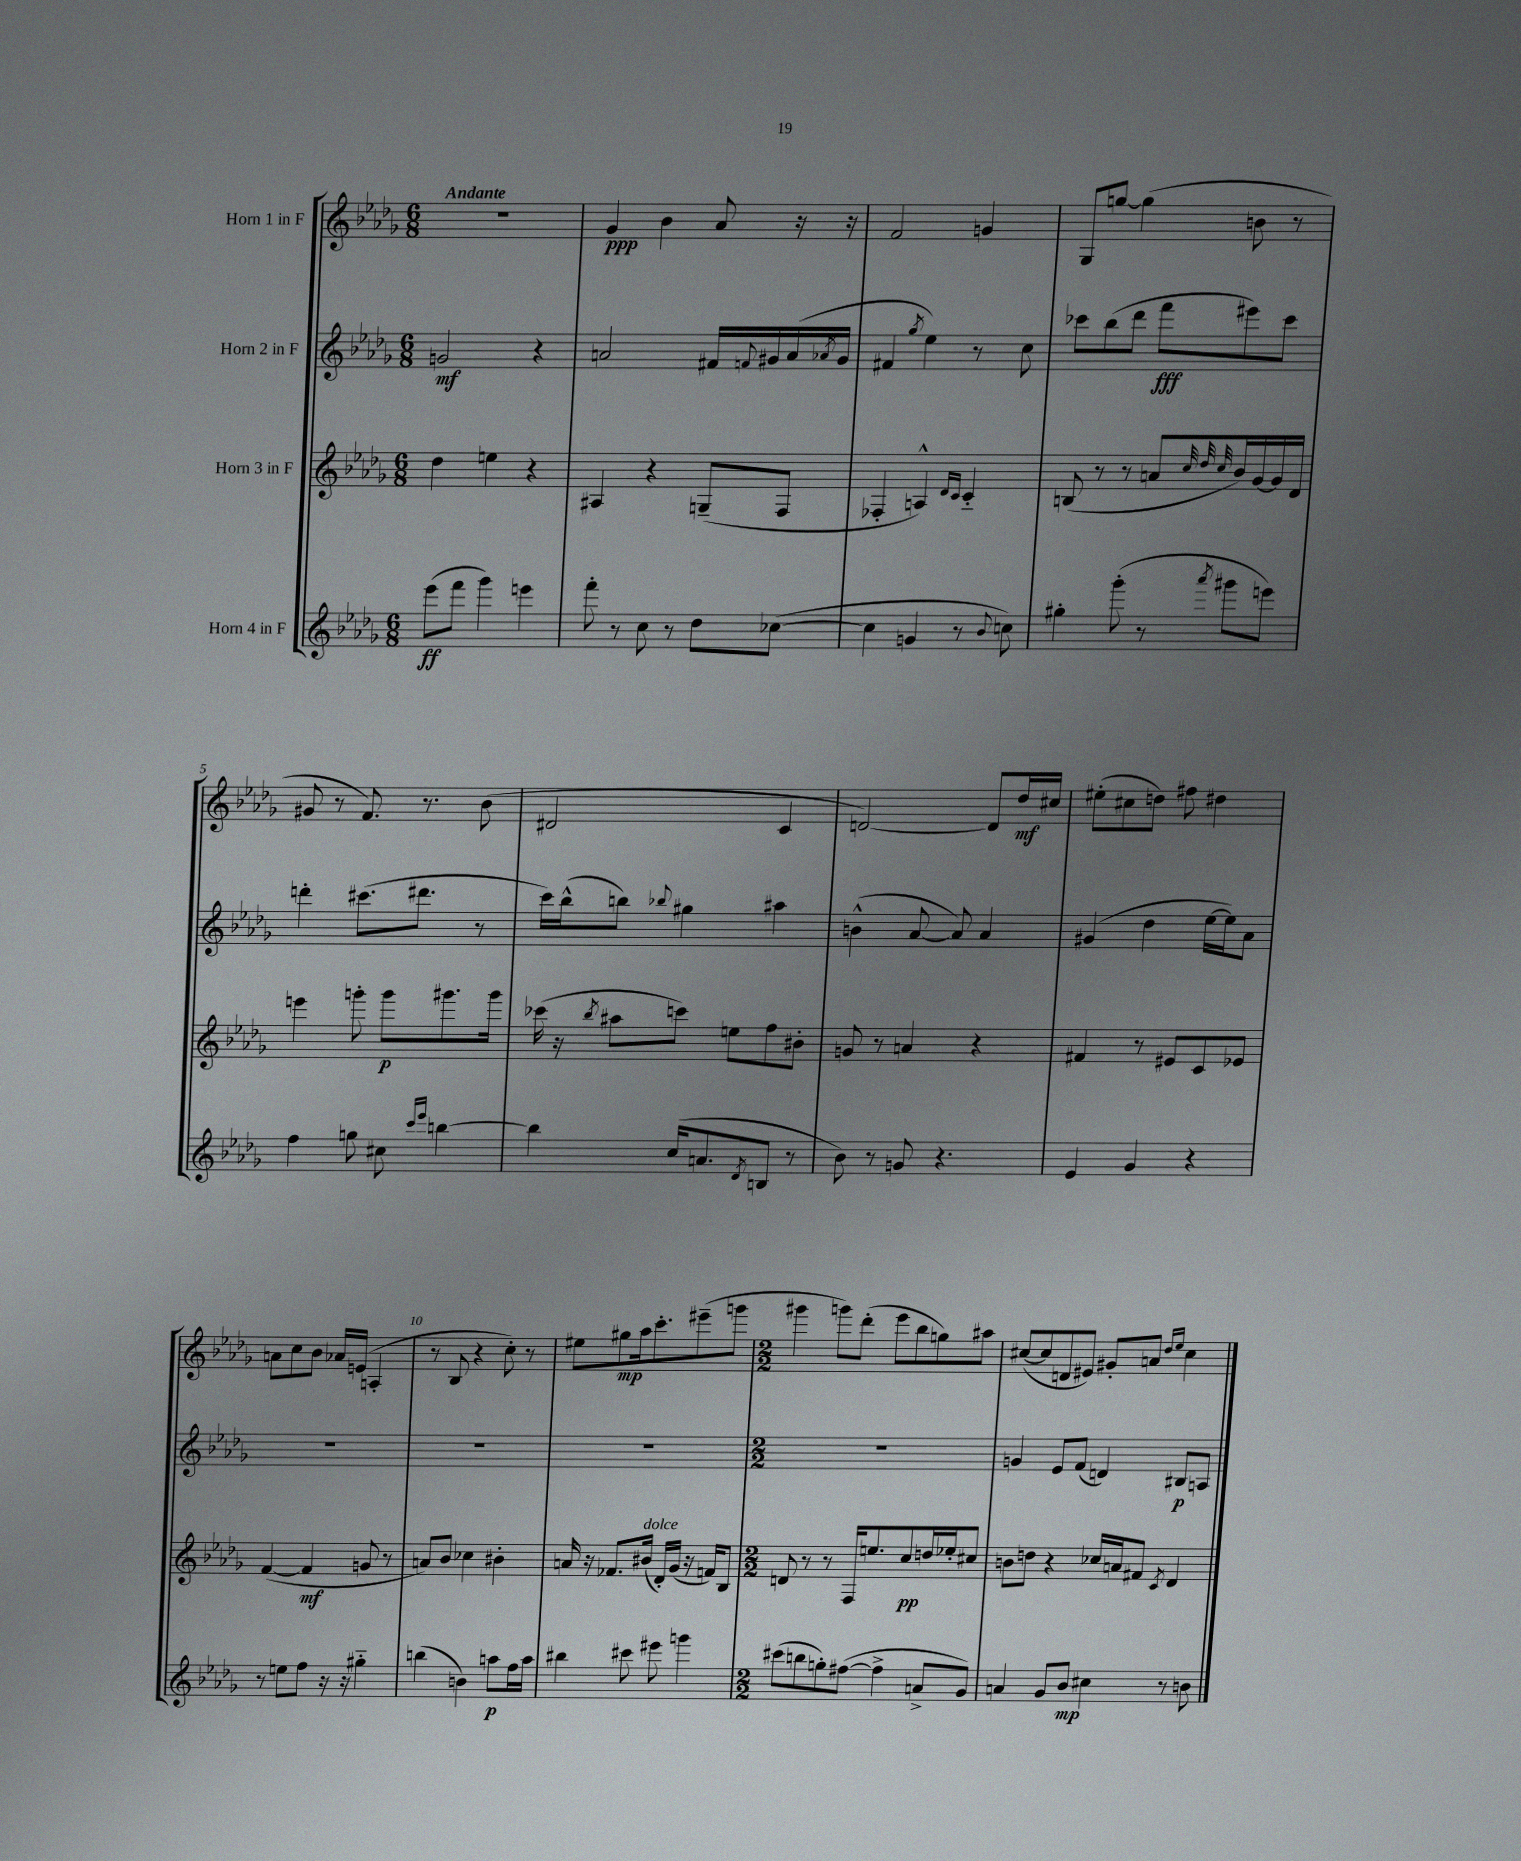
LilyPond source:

<<
\new StaffGroup <<
\new Staff = "s0" \with { instrumentName = "Horn 1 in F" } {
    \clef treble \key des \major \numericTimeSignature \time 6/8 \tempo "Andante"
    R2. |
    ges'4\ppp bes'4 aes'8 r16 r16 |
    f'2 g'4 |
    ges8 g''8~ g''4( b'8 r8 |
    gis'8 r8 f'8.) r8. bes'8( |
    dis'2 c'4 |
    d'2~) d'8 des''16\mf cis''16 |
    eis''8-.( cis''8 d''8) fis''8 dis''4 |
    a'8 c''8 bes'8 aes'16 e'16( a4-. |
    r8 bes8 r4 c''8-.) r8 |
    eis''8 gis''8\mp aes''16 c'''8.-. eis'''8--( g'''8 |
    \numericTimeSignature \time 2/2 gis'''4 g'''8) des'''8-.( ees'''8 bes''8 g''8) ais''8 |
    cis''8~( cis''8 d'8 eis'8) gis'8-. a'8 \grace { des''16 ees''16 } cis''4 \bar "|." |
}
\new Staff = "s1" \with { instrumentName = "Horn 2 in F" } {
    \clef treble \key des \major \numericTimeSignature \time 6/8
    g'2\mf r4 |
    a'2 fis'16 \appoggiatura { f'8 } gis'16 a'16( \acciaccatura { aes'8 } gis'16 |
    fis'4 \acciaccatura { ges''8 } ees''4) r8 c''8 |
    ces'''8 bes''8( des'''8 f'''8\fff eis'''8) ces'''8 |
    d'''4-. cis'''8.( dis'''8. r8 |
    c'''16) bes''16-^( b''8) \appoggiatura { bes''8 } gis''4 ais''4 |
    b'4-^( aes'8~ aes'8) aes'4 |
    gis'4( des''4 ees''16~ ees''16) aes'8 |
    R2. |
    R2. |
    R2. |
    \numericTimeSignature \time 2/2 R1 |
    g'4 ees'8 f'8( d'4) bis8\p a8 \bar "|." |
}
\new Staff = "s2" \with { instrumentName = "Horn 3 in F" } {
    \clef treble \key des \major \numericTimeSignature \time 6/8
    des''4 e''4 r4 |
    ais4 r4 g8--( f8 |
    fes4-. a4-^) \grace { des'16 c'16 } c'4-_ |
    b8( r8 r8 a'8 \grace { c''32 des''32 c''32 } bes'16) ges'16~ ges'16 des'16 |
    e'''4 g'''8-. g'''8\p gis'''8. gis'''16 |
    ces'''16( r16 \acciaccatura { bes''8 } ais''8 c'''8) e''8 f''8 bis'8-. |
    g'8 r8 a'4 r4 |
    fis'4 r8 eis'8 c'8 ees'8 |
    f'4~( f'4\mf g'8 r8 |
    a'8) bes'8 ces''4 bis'4-. |
    a'16 r16 fes'8. bis'16^\markup { \italic "dolce" }( des'16-.) ges'16( r16 f'16) bes8 |
    \numericTimeSignature \time 2/2 d'8 r8 r8 f16 e''8. c''8\pp d''16 ees''16-. cis''8 |
    b'8 d''8 r4 ces''16 a'16 fis'8 \acciaccatura { c'8 } des'4 \bar "|." |
}
\new Staff = "s3" \with { instrumentName = "Horn 4 in F" } {
    \clef treble \key des \major \numericTimeSignature \time 6/8
    ees'''8\ff( f'''8 ges'''4) e'''4 |
    f'''8-. r8 c''8 r8 des''8 ces''8~( |
    ces''4 g'4 r8 \appoggiatura { bes'8 } c''8) |
    gis''4-. ges'''8-.( r8 \acciaccatura { aes'''8 } gis'''8 e'''8) |
    f''4 g''8 cis''8 \grace { c'''16 ees'''16 } b''4~ |
    b''4 c''16( a'8. \acciaccatura { des'8 } b8 r8 |
    bes'8) r8 g'8 r4. |
    ees'4 ges'4 r4 |
    r8 e''8 f''8 r16 r16 gis''4-_ |
    b''4( b'4) a''8\p f''16 a''16 |
    bis''4 cis'''8 eis'''8 g'''4 |
    \numericTimeSignature \time 2/2 cis'''8( b''8 g''8-.) fis''8~( fis''4-> a'8-> ges'8) |
    a'4 ges'8 bes'8\mp cis''4 r8 b'8 \bar "|." |
}
>>
>>
\layout { \context { \Score \override BarNumber.break-visibility = ##(#f #t #t) barNumberVisibility = #(every-nth-bar-number-visible 5) } }
